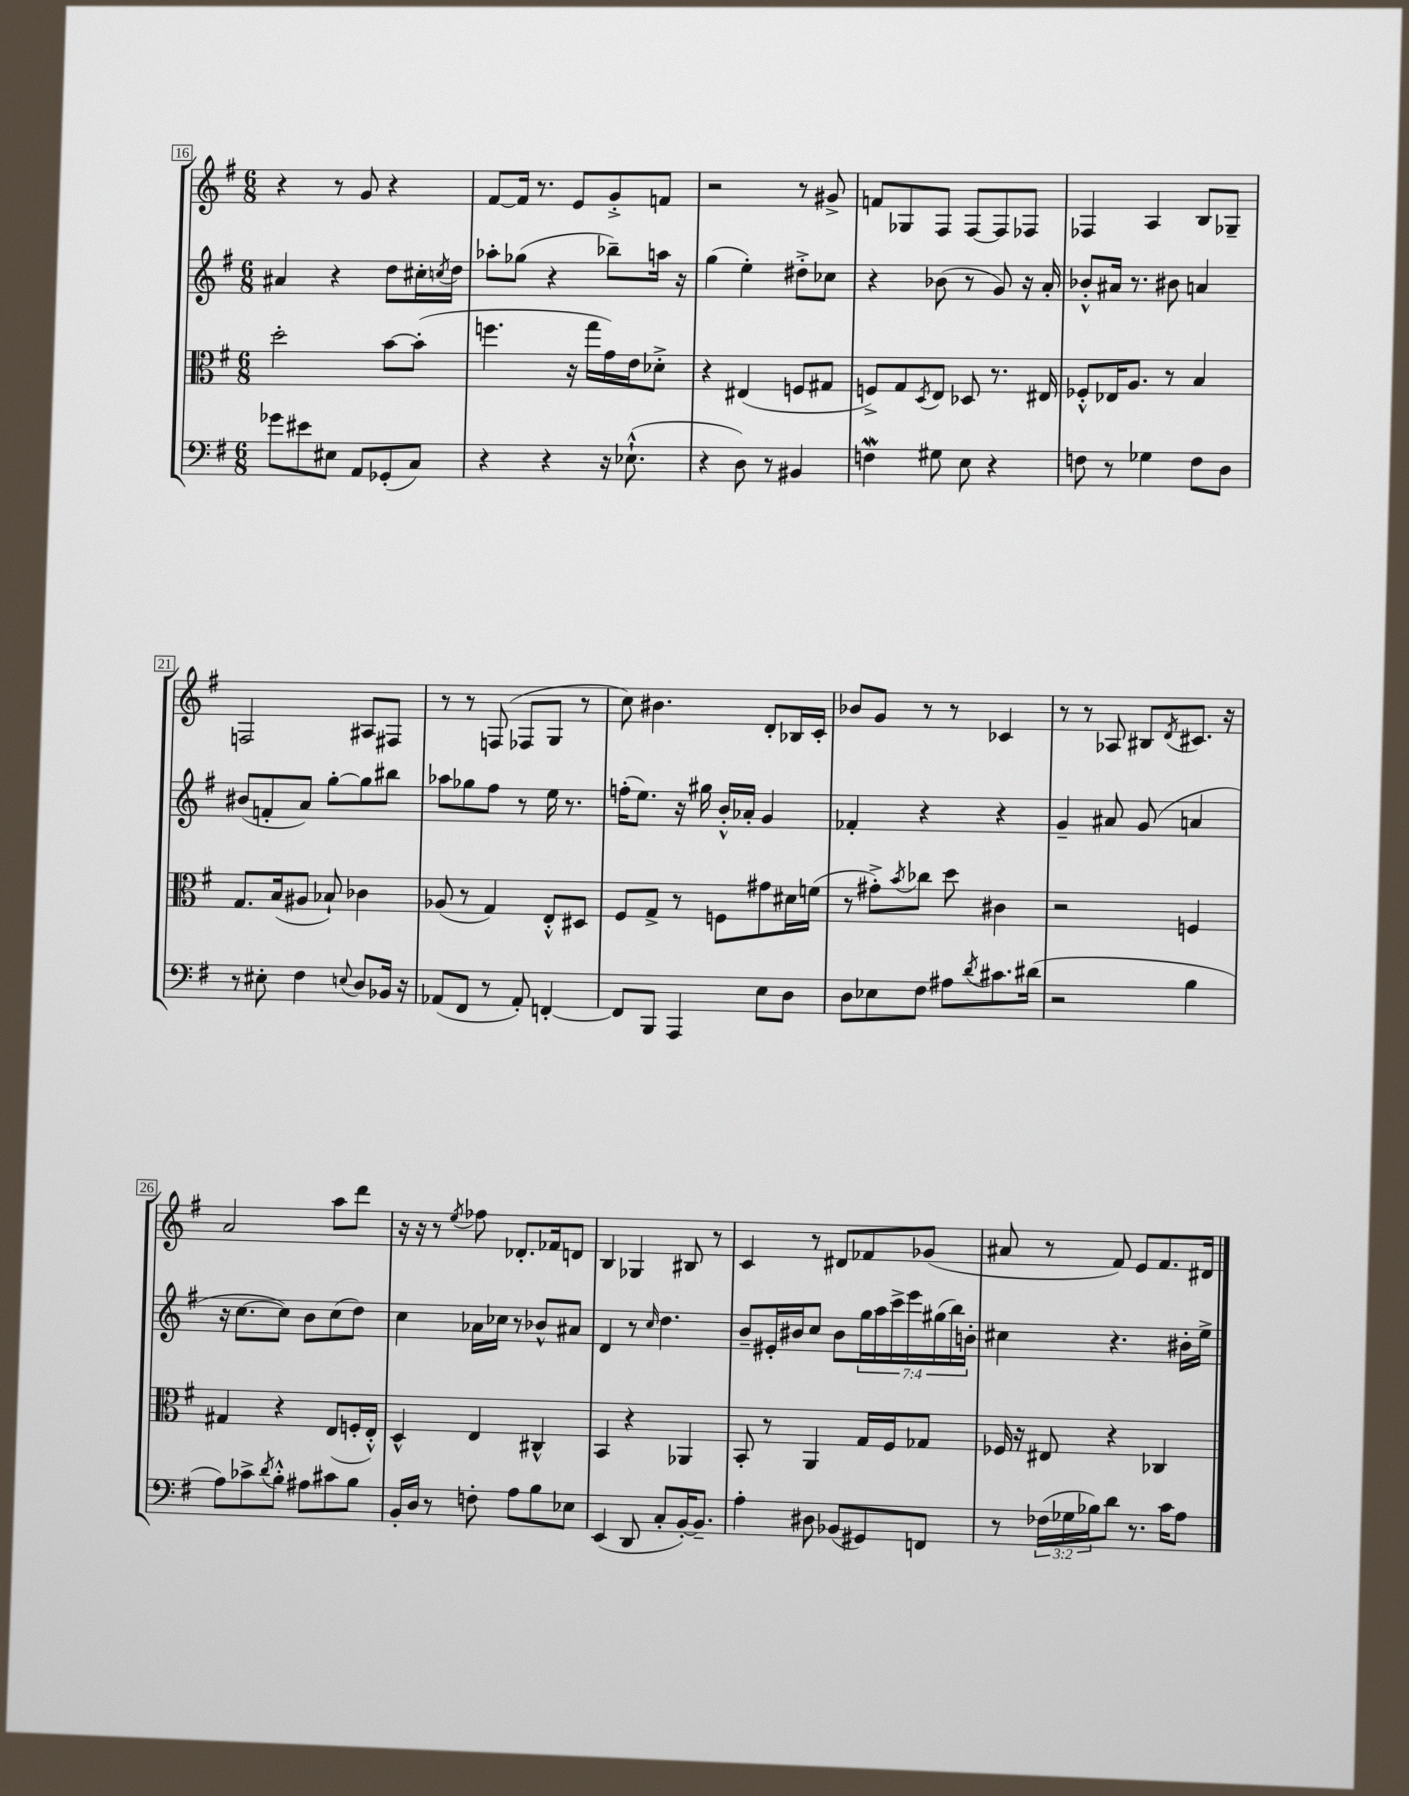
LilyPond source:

<<
\new StaffGroup <<
\new Staff = "s0" {
    \clef treble \key g \major \numericTimeSignature \time 6/8
    r4 r8 g'8 r4 |
    fis'8~ fis'16 r8. e'8 g'8-.-> f'8 |
    r2 r8 gis'8-> |
    f'8 ges8 fis8 fis8~ fis8 fes8 |
    fes4 a4 b8 ges8-- |
    f2 ais8 fis8 |
    r8 r8 f8( fes8 g8 r8 |
    c''8) bis'4. d'8-. bes16 c'16-. |
    bes'8 g'8 r8 r8 ces'4 |
    r8 r8 aes8 bis8 \acciaccatura { d'8 } cis'8. r16 |
    a'2 a''8 d'''8 |
    r16 r16 r8 \acciaccatura { e''8 } fes''8 des'8.-. fes'16 d'8 |
    b4 ges4 bis8 r8 |
    c'4 r8 dis'8 fes'8 ges'8( |
    ais'8 r8 fis'8) e'8 fis'8. dis'16 \bar "|." |
}
\new Staff = "s1" {
    \clef treble \key g \major \numericTimeSignature \time 6/8 \override Staff.TupletNumber.text = #tuplet-number::calc-fraction-text
    ais'4 r4 d''8 cis''16-. \acciaccatura { c''8 } d''16 |
    aes''8-. ges''8( r4 bes''8--) a''16 r16 |
    g''4( e''4-.) dis''8-.-> ces''8 |
    r4 bes'8( r8 g'8) r16 a'16-. |
    bes'8-.-^ ais'16 r8. bis'8 a'4 |
    bis'8( f'8-. a'8) g''8~-. g''8 bis''8 |
    aes''8 ges''8 fis''8 r8 e''16 r8. |
    f''16-.( e''8.) r16 gis''16 b'16-.-^ aes'16-. g'4 |
    fes'4-. r4 r4 |
    g'4-- ais'8 g'8( a'4 |
    r16 c''8.~ c''8) b'8 c''8( d''8) |
    c''4 aes'16 ces''16 r8 bes'8-^ ais'8 |
    d'4 r8 \grace { c''16 } d''4. |
    b'8-- eis'16-. bis'16 c''8 bis'8 \tuplet 7/4 { g''16 a''16 c'''16-> e'''16 gis''16( b''16) b'16-. } |
    cis''4 r4. bis'16-. e''16-> \bar "|." |
}
\new Staff = "s2" {
    \clef alto \key g \major \numericTimeSignature \time 6/8
    d''2-. b'8~ b'8-.( |
    f''4. r16 g''16 g'16) e'16 des'8-.-> |
    r4 eis4( f8 gis8 |
    f8->) g8 \acciaccatura { d8 } e8 des8 r8. eis16 |
    fes8-.-^ ees16 a8. r8 b4 |
    g8. b16( ais8 bes8-!) ces'4 |
    aes8( r8 g4) e8-.-^ dis8 |
    fis8 g8-> r8 f8 gis'8 dis'16 f'16( |
    r8 gis'8-.->) \acciaccatura { b'8 } ces''8 d''8 cis'4 |
    r2 f4 |
    gis4 r4 e8( f16-. e16-.-^) |
    d4-^ e4 cis4-^ |
    b,4 r4 aes,4 |
    b,8-. r8 a,4 g16 fis16 ges8 |
    fes16 r16 eis8 r4 ces4 \bar "|." |
}
\new Staff = "s3" {
    \clef bass \key g \major \numericTimeSignature \time 6/8 \override Staff.TupletNumber.text = #tuplet-number::calc-fraction-text
    ges'8 eis'8 eis8 a,8 ges,8-.( c8) |
    r4 r4 r16 ees8.-!-^( |
    r4 d8) r8 bis,4 |
    f4\mordent gis8 e8 r4 |
    f8 r8 ges4 f8 d8 |
    r8 eis8-. fis4 \appoggiatura { e8 } d8 bes,16 r16 |
    aes,8( fis,8 r8 aes,8-.) f,4~-. |
    f,8 b,,8 a,,4 e8 d8 |
    d8 ees8 fis8 ais8 \acciaccatura { d'8 } cis'8. dis'16( |
    r2 b4 |
    a8) ces'8-> \acciaccatura { d'8 } b8-.-^ ais8 cis'8 b8 |
    b,16-. d16 r8 f8-. a8 b8 ees8 |
    e,4( d,8 c8-. b,16~-.) b,8.-- |
    a4-. dis8 bes,8( gis,8) f,8 |
    r8 \tuplet 3/2 { fes16( ges16 bes16) } d'8 r8. c'16 a8 \bar "|." |
}
>>
>>
\layout { \context { \Score currentBarNumber = #16 \override BarNumber.stencil = #(make-stencil-boxer 0.1 0.3 ly:text-interface::print) } }
